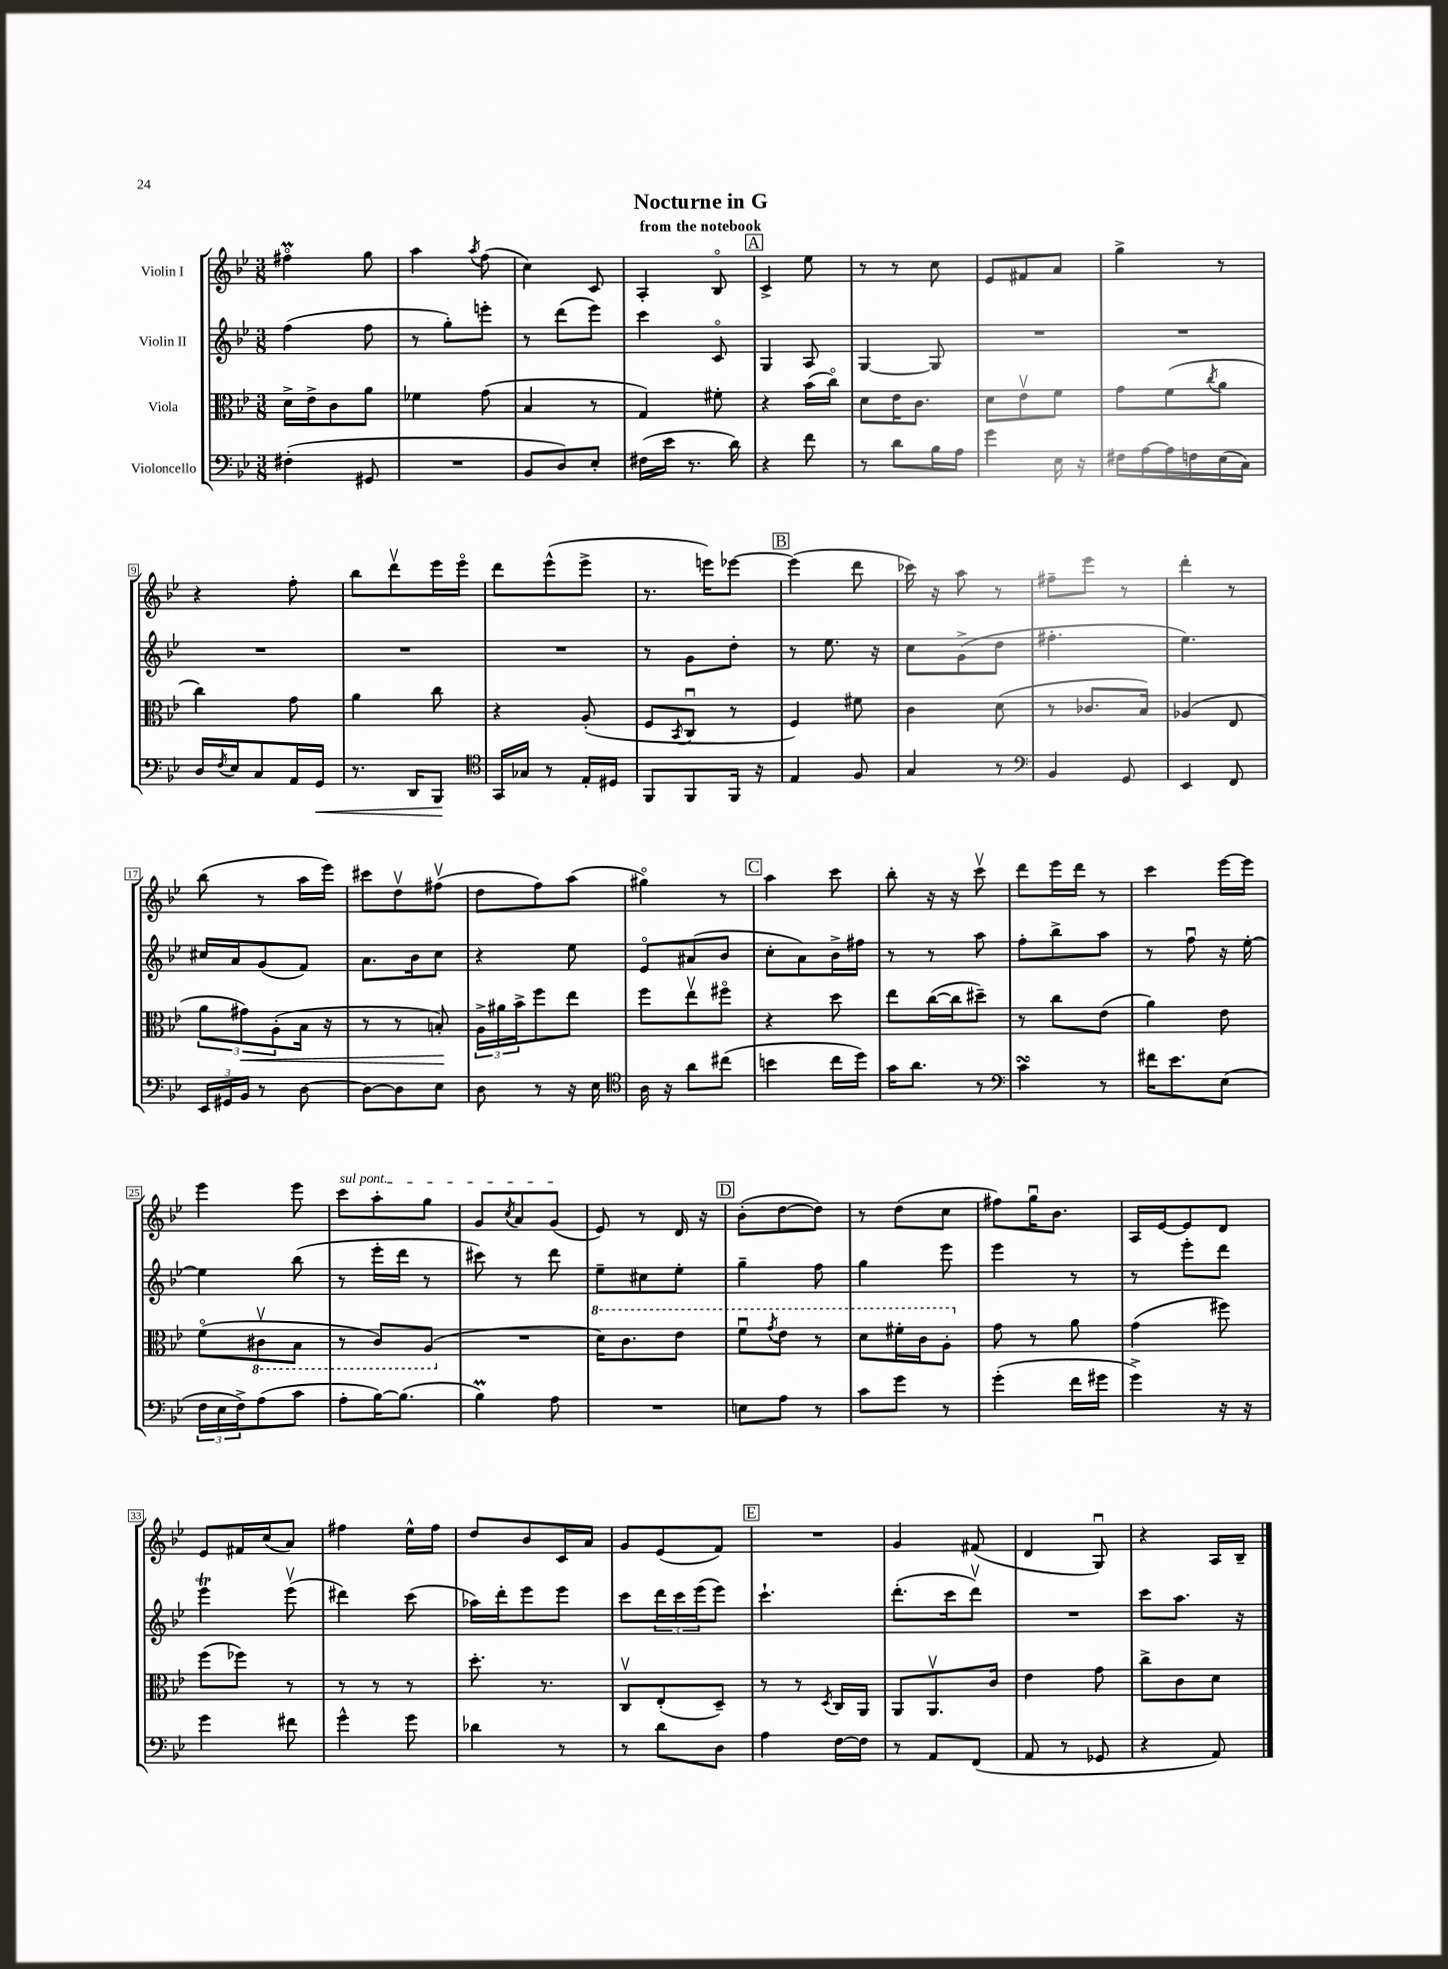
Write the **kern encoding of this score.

**kern	**dynam	**kern	**dynam	**kern	**kern
*part4	*part4	*part3	*part3	*part2	*part1
*staff4	*staff4	*staff3	*staff3	*staff2	*staff1
*I"Violoncello	*	*I"Viola	*	*I"Violin II	*I"Violin I
*clefF4	*	*clefC3	*	*clefG2	*clefG2
*k[b-e-]	*	*k[b-e-]	*	*k[b-e-]	*k[b-e-]
*M3/8	*	*M3/8	*	*M3/8	*M3/8
=1	=1	=1	=1	=1	=1
(4F#X'\	.	16d^\LL	.	(4ff\	4ff#Xm\
.	.	16e-^\J	.	.	.
.	.	8c\	.	.	.
8GG#X/	.	8a\J	.	8ff\	8gg\
=2	=2	=2	=2	=2	=2
4.r	.	4f-X\	.	8r	4aa\
.	.	.	.	8gg'\L)	.
.	.	.	.	.	8qaa/
.	.	(8g\	.	8eeen'\J	(8ff\
=3	=3	=3	=3	=3	=3
8BB-/L	.	4B-/	.	8r	4cc\)
8D/)	.	.	.	(8ddd\L	.
8E-'/J	.	8r	.	8eee-\J)	8c/
=4	=4	=4	=4	=4	=4
(16F#X\LL	.	4G/)	.	4ccc\	4A'/
16e-\JJ	.	.	.	.	.
8.r	.	.	.	.	.
.	.	8f#X'\	.	8c/	8B-/
16d\)	.	.	.	.	.
!!LO:REH:place=s1:t=A
=5	=5	=5	=5	=5	=5
4r	.	4r	.	4G/	4c^/
8f\	.	(16b-\LL	.	8A/	8ee-\
.	.	16cc\JJ)	.	.	.
=6	=6	=6	=6	=6	=6
8r	.	8d\L	.	[4G/	8r
8d\L	.	16e-\K	.	.	8r
.	.	8.c\J	.	.	.
16B-\L	.	.	.	8G/]	8cc\
16A\JJ	.	.	.	.	.
=7	=7	=7	=7	=7	=7
4g\	.	8d\L	.	4.r	8e-/L
.	.	8e-v\	.	.	8f#X/
16E-\	.	8f\J	.	.	8a/J
16r	.	.	.	.	.
=8	=8	=8	=8	=8	=8
16F#X\LL	.	8g\L	.	4.r	4gg^\
[16A\	.	.	.	.	.
16A\]	.	(8f\	.	.	.
16Fn\	.	.	.	.	.
.	.	8qcc/	.	.	.
(16E-\	.	8a\J	.	.	8r
16C\JJ)	.	.	.	.	.
!!LO:LB:g=z
=9	=9	=9	=9	=9	=9
16D/LL	.	4cc\)	.	4.r	4r
8qF/	.	.	.	.	.
16E-/J	.	.	.	.	.
8C/	.	.	.	.	.
16AA/L	.	8g\	.	.	8ff'\
!	!LO:HP:b	!	!	!	!
16GG/JJ	<	.	.	.	.
=10	=10	=10	=10	=10	=10
8.r	.	4a\	.	4.r	8bb-\L
.	.	.	.	.	8dddv\
16DD/KL	.	.	.	.	.
8BBB-/J	.	8cc\	.	.	16eee-\L
.	.	.	.	.	16eee-\JJ
.	[	.	.	.	.
=11	=11	=11	=11	=11	=11
*clefC4	*	*	*	*	*
16GG/LL	.	4r	.	4.r	8ddd\L
16G-X/JJ	.	.	.	.	.
8r	.	.	.	.	(8eee-^^\
16E-'/LL	.	(8A'/	.	.	8eee-^\J
16D#X/JJ	.	.	.	.	.
=12	=12	=12	=12	=12	=12
8FF/L	.	8F/L	.	8r	8.r
.	.	8qBB-/	.	.	.
8FF/	.	8Cu/J	.	8g\L	.
.	.	.	.	.	16eeen\KL)
16FF/Jk	.	8r	.	8dd'\J	[8eee-X\J
16r	.	.	.	.	.
!!LO:REH:place=s1:t=B
=13	=13	=13	=13	=13	=13
4E-/	.	4F/)	.	8r	(4eee-\]
.	.	.	.	8.ee-\	.
8F/	.	8f#X\	.	.	8ddd\
.	.	.	.	16r	.
=14	=14	=14	=14	=14	=14
4G/	.	4c\	.	8cc\L	16ccc-X\)
.	.	.	.	.	16r
.	.	.	.	(8g^\	8aa\
8r	.	(8d\	.	8dd\J	8r
=15	=15	=15	=15	=15	=15
*clefF4	*	*	*	*	*
4BB-/	.	8r	.	4.ff#X'\	8ff#X~\L
.	.	8.c-X/L	.	.	8eee-\J
8GG/	.	.	.	.	8r
.	.	16B-/Jk)	.	.	.
=16	=16	=16	=16	=16	=16
4EE-/	.	(4A-X/	.	4.ee-\)	4ddd'\
8FF/	.	8E-/	.	.	8r
!!LO:LB:g=z
=17	=17	=17	=17	=17	=17
24EE-/LL	.	12a\L	.	16cc#X/LL	(8bb-\
24GG#X/	.	.	.	.	.
.	.	.	.	16a/J	.
!	!	!	!LO:HP:b	!	!
24BB-/JJ	.	12g#X\)	<	.	.
8r	.	.	.	(8g/	8r
.	.	(12A'\	.	.	.
[8D\	.	16B-\Jk	.	8f/J)	16aa\LL
.	.	16r	.	.	16eee-\JJ)
=18	=18	=18	=18	=18	=18
8D\L_	.	8r	.	8.a\L	8ccc#X\L
8D\]	.	8r	.	.	8ddv\
.	.	.	.	16b-\k	.
8E-\J	.	8Bn'/)	.	8cc\J	(8ff#Xv\J
.	.	.	[	.	.
=19	=19	=19	=19	=19	=19
8D\	.	24A^\LL	.	4r	8dd\L
.	.	24a#X\	.	.	.
.	.	24b-^\J	.	.	.
8r	.	8ff\	.	.	8ff\)
16r	.	8ee-\J	.	8ee-\	(8aa\J
16E-\	.	.	.	.	.
=20	=20	=20	=20	=20	=20
*clefC4	*	*	*	*	*
16A\	.	8ff\L	.	8e-/L	4gg#X\)
16r	.	.	.	.	.
8a\L	.	8ee-v\	.	(8a#X/	.
(8cc#X\J	.	8ff#X\J	.	8b-/J	8r
!!LO:REH:place=s1:t=C
=21	=21	=21	=21	=21	=21
4bn\	.	4r	.	8cc'\L	4aa\
.	.	.	.	8a\)	.
16cc\LL	.	8dd\	.	16b-^\L	8ccc\
16dd\JJ)	.	.	.	16ff#X\JJ	.
=22	=22	=22	=22	=22	=22
16g\KL	.	8ee-\L	.	8r	8bb-'\
8.a\J	.	.	.	.	.
.	.	([16cc\L	.	8r	16r
.	.	16cc\J]	.	.	16r
8r	.	8dd#X~\J)	.	8aa\	8cccv\
=23	=23	=23	=23	=23	=23
*clefF4	*	*	*	*	*
4csSSS\	.	8r	.	8ff'\L	8ddd\L
.	.	8cc\L	.	8bb-^\	16eee-\L
.	.	.	.	.	16ddd\JJ
8r	.	(8e-\J	.	8aa\J	8r
=24	=24	=24	=24	=24	=24
16f#X\KL	.	4a\)	.	8r	4ccc\
8.e-\	.	.	.	.	.
.	.	.	.	8ffu\	.
(8E-\J	.	8e-\	.	16r	[16eee-\LL
.	.	.	.	[16ee-'\	16eee-\JJ]
!!LO:LB:g=z
=25	=25	=25	=25	=25	=25
24F\LL	.	(8f\L	.	4ee-\]	4eee-\
24E-\	.	.	.	.	.
24F^\J)	.	.	.	.	.
*	*	*8ba	*	*	*
(8A\	.	8C#Xv\	.	.	.
8c\J	.	8BB-\J	.	(8bb-\	8eee-\
=26	=26	=26	=26	=26	=26
!	!	!	!	!	!LO:TX:a:i:t=sul pont.
8A'\L	.	8r	.	8r	8ccc\L
[16B-\K)	.	8C/L)	.	16eee-'\LL	8aa'\
(8.B-\J]	.	.	.	16ddd\JJ	.
.	.	(8AA/J	.	8r	8gg\J
=27	=27	=27	=27	=27	=27
*	*	*X8ba	*	*	*
4B-M\)	.	4.r	.	8ccc#X\)	8g/L
.	.	.	.	.	8qcc/
.	.	.	.	8r	8a/
8A\	.	.	.	8ddd\	(8g/J
=28	=28	=28	=28	=28	=28
*	*	*8va	*	*	*
4.r	.	16dd\KL)	.	8ee-~\L	8e-/)
.	.	8.cc\	.	.	.
.	.	.	.	8cc#X\	8r
.	.	8ee-\J	.	8ee-'\J	16d/
.	.	.	.	.	16r
!!LO:REH:place=s1:t=D
=29	=29	=29	=29	=29	=29
8En\L	.	8ffu\L	.	4gg~\	(8b-'\L
.	.	8qgg/	.	.	.
8A\J	.	8ee-\J	.	.	[8dd\
8r	.	8r	.	8ff\	8dd\J])
=30	=30	=30	=30	=30	=30
8c\L	.	8dd\L	.	4gg\	8r
8g\J	.	16ff#X'\L	.	.	(8dd\L
.	.	16cc\J	.	.	.
8r	.	8a'\J	.	8eee-\	8cc\J
=31	=31	=31	=31	=31	=31
*	*	*X8va	*	*	*
(4g'\	.	8g\	.	4eee-\	8ff#X\L)
.	.	8r	.	.	16ggu\K
.	.	.	.	.	8.b-\J
16f\LL	.	8a\	.	8r	.
16g#X\JJ	.	.	.	.	.
=32	=32	=32	=32	=32	=32
4g^\)	.	(4g\	.	8r	16A/LL
.	.	.	.	.	[16e-/J
.	.	.	.	8eee-'\L	8e-/]
16r	.	8ff#X\)	.	8ddd\J	8d/J
16r	.	.	.	.	.
!!LO:LB:g=z
=33	=33	=33	=33	=33	=33
4g\	.	(8ff\L	.	4eee-T\	8e-/L
.	.	8ff-X\J)	.	.	16f#X/L
.	.	.	.	.	(16cc/J
8f#X\	.	8r	.	(8eee-v\	8a/J)
=34	=34	=34	=34	=34	=34
4g^^\	.	8r	.	4ddd#X\)	4ff#X\
.	.	8r	.	.	.
8g\	.	8r	.	(8ccc\	16ee-^^\LL
.	.	.	.	.	16ff#\JJ
=35	=35	=35	=35	=35	=35
4d-X\	.	8.dd'\	.	16aa-X\LL)	8dd/L
.	.	.	.	16ddd'\J	.
.	.	.	.	8eee-\	8b-/
.	.	8.r	.	.	.
8r	.	.	.	8eee-\J	16c/L
.	.	.	.	.	16a/JJ
=36	=36	=36	=36	=36	=36
8r	.	8Cv/L	.	8ccc\L	8g/L
8d\L	.	(8E-'/	.	24ddd\L	(8e-/
.	.	.	.	24ccc\	.
.	.	.	.	(24eee-\J	.
8D\J	.	8D~/J)	.	8eee-\J)	8f/J)
!!LO:REH:place=s1:t=E
=37	=37	=37	=37	=37	=37
4A\	.	8r	.	4.ccc`\	4.r
.	.	8r	.	.	.
.	.	8qD/	.	.	.
[16F\LL	.	16C/LL	.	.	.
16F\JJ]	.	16AA/JJ	.	.	.
=38	=38	=38	=38	=38	=38
8r	.	8AA/L	.	(8.ddd'\L	4g/
8AA/L	.	8.AAv/	.	.	.
.	.	.	.	16ccc\k	.
(8FF/J	.	.	.	8dddv\J)	(8f#X/
.	.	16c/Jk	.	.	.
=39	=39	=39	=39	=39	=39
8AA/	.	4e-\	.	4.r	4d/
8r	.	.	.	.	.
8GG-X/	.	8g\	.	.	8Gu/)
=40	=40	=40	=40	=40	=40
4r	.	8cc^\L	.	8ccc\L	4r
.	.	8c\	.	8.aa\J	.
8AA/)	.	8d\J	.	.	16A/LL
.	.	.	.	16r	16B-~/JJ
==	==	==	==	==	==
*-	*-	*-	*-	*-	*-
